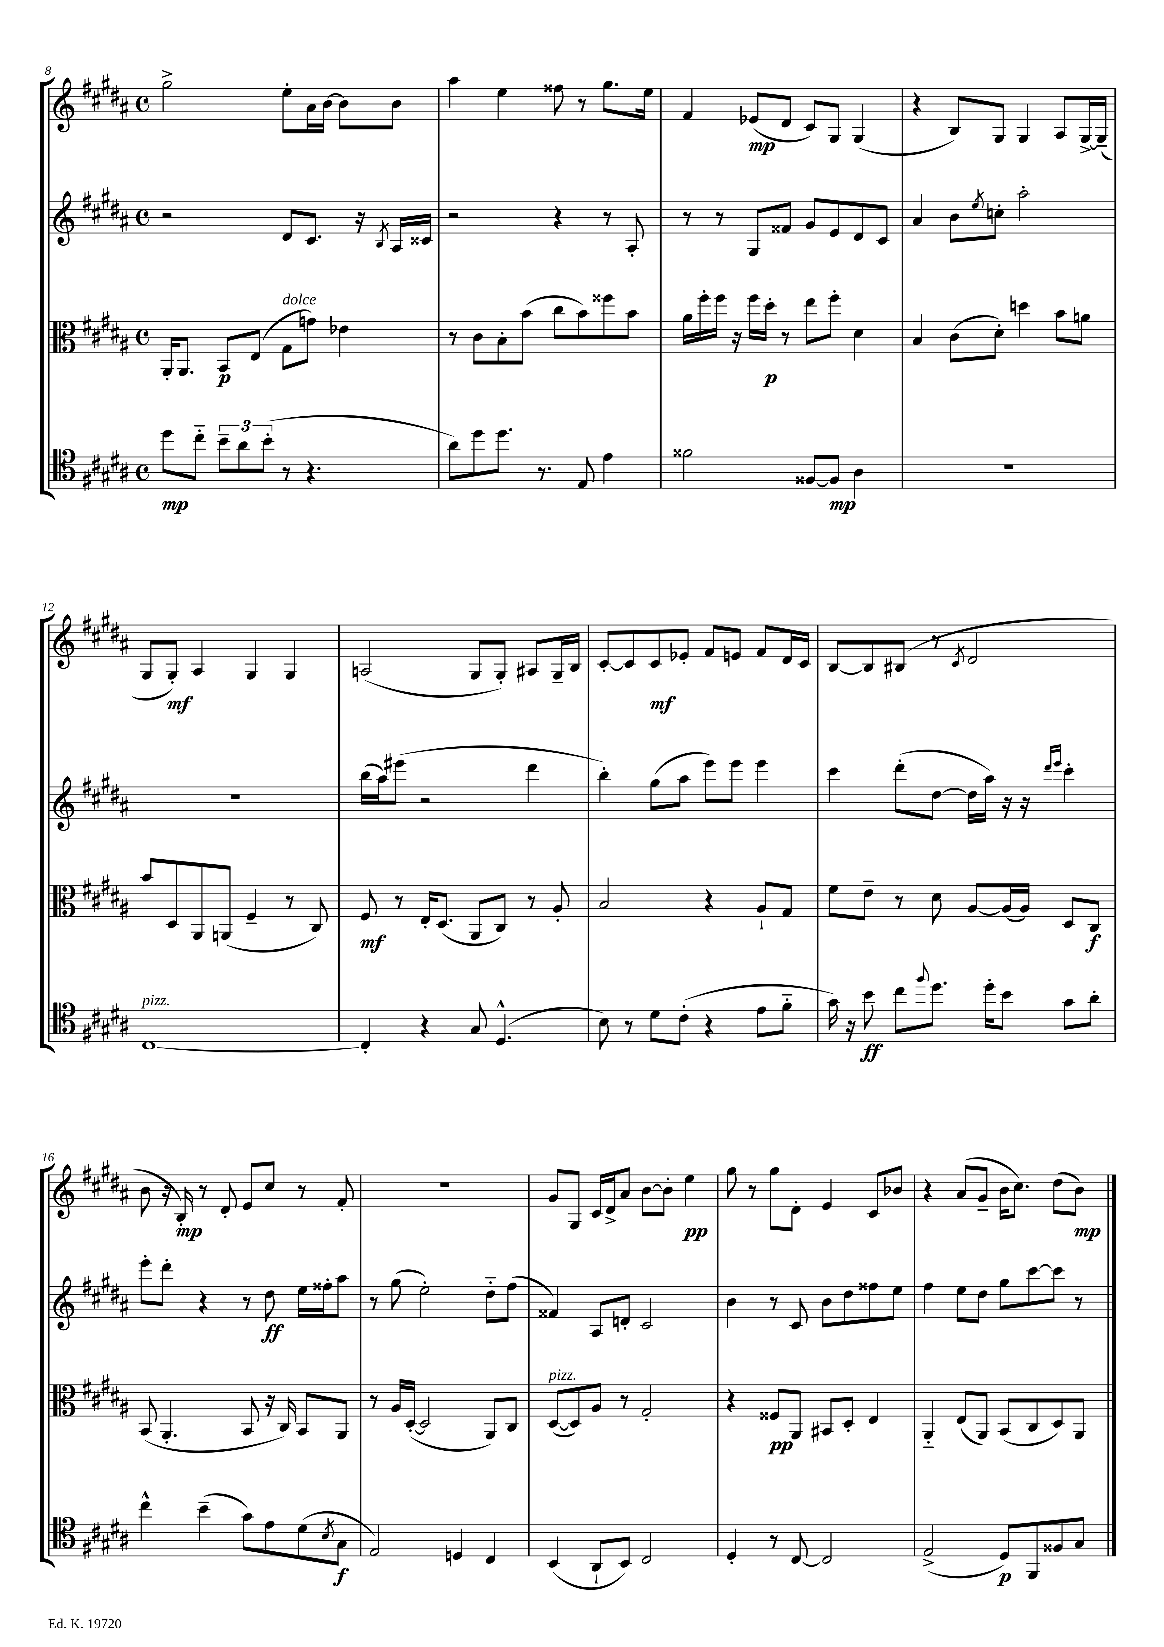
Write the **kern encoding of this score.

**kern	**kern	**kern	**kern
*staff4	*staff3	*staff2	*staff1
*clefC4	*clefC3	*clefG2	*clefG2
*k[f#c#g#d#a#]	*k[f#c#g#d#a#]	*k[f#c#g#d#a#]	*k[f#c#g#d#a#]
*M4/4	*M4/4	*M4/4	*M4/4
*met(c)	*met(c)	*met(c)	*met(c)
8dd#	16AA#'	2r	2gg#^
.	8.AA#	.	.
8cc#'~	.	.	.
12b~	8BB	.	.
12a#	.	.	.
.	(8E	.	.
(12b'	.	.	.
8r	8G#	8d#	8ee'
4.r	8g)	8.c#	16a#
.	.	.	[16b
.	4e-	.	8b]
.	.	16r	.
.	.	8qB	.
.	.	16A#	8b
.	.	16c##	.
=	=	=	=
8a#)	8r	2r	4aa#
8dd#	8c#	.	.
8.dd#	8B'	.	4ee
.	(8b	.	.
8.r	.	.	.
.	8cc#	4r	8ff##
8E	8b)	.	8r
4e	8ff##	8r	8.gg#
.	8b	8A#'	.
.	.	.	16ee
=	=	=	=
2f##	16a#	8r	4f#
.	16ff#'	.	.
.	16ff#	8r	.
.	16r	.	.
.	16ff#	8G#	(8e-
.	16dd#'	.	.
.	8r	8f##	8d#
[8F##	8ee	8g#	8c#)
8F##]	8ff#'	8e	8G#
4A#	4d#	8d#	(4G#
.	.	8c#	.
=	=	=	=
1r	4B	4a#	4r
.	(8c#	8b	8B)
.	.	8qee	.
.	8d#')	8cc'	8G#
.	4dd	2aa#'	4G#
.	8b	.	8A#
.	8a	.	[16G#^
.	.	.	(16G#~]
=	=	=	=
[1C#	8b	1r	8G#
.	8D#	.	8G#')
.	8AA#	.	4A#
.	(8AA	.	.
.	4F#~	.	4G#
.	8r	.	4G#
.	8C#)	.	.
=	=	=	=
4C#']	8F#	(16bb	(2A
.	.	16aa#)	.
.	8r	(8eee#	.
4r	16E'	2r	.
.	(8.D#	.	.
8G#	8AA#	.	8G#
(4.D#^^	8C#)	.	8G#')
.	8r	4ddd#	8A#
.	8A#'	.	16G#~
.	.	.	16B
=	=	=	=
8B)	2B	4bb')	[8c#'
8r	.	.	8c#]
8d#	.	(8gg#	8c#
(8c#'	.	8aa#	8e-'
4r	4r	8eee)	8f#
.	.	8eee	8e
8e	8A#`	4eee	8f#
8f#'~	8G#	.	16d#
.	.	.	16c#
=	=	=	=
16g#)	8f#	4ccc#	[8B
16r	.	.	.
8b	8e~	.	8B]
8cc#	8r	(8ddd#'	(8B#
8qqff#	.	.	.
8.dd#	8d#	[8dd#	8r
.	.	.	8qc#
.	[8A#	16dd#]	2d#
16dd#'	.	16aa#)	.
8b	(16A#]	16r	.
.	16A#)	16r	.
.	.	16qqddd#	.
.	.	16qqeee	.
8g#	8D#	4ccc#'	.
8a#'	8C#	.	.
=	=	=	=
4cc#^^	(8BB	8eee'	8b
.	4.AA#'	8ddd#'	16r
.	.	.	16B')
(4b~	.	4r	8r
.	.	.	8d#'
8g#)	8BB	8r	8e
8e	16r	8dd#	8cc#
.	16C#)	.	.
(8d#	8BB	16ee	8r
.	.	16ff##'	.
8qB	.	.	.
8G#	8AA#	8aa#	8f#'
=	=	=	=
2E)	8r	8r	1r
.	16A#	(8gg#	.
.	([16D#'	.	.
.	2D#]	2ee')	.
4D	.	.	.
4C#	8AA#)	8dd#'~	.
.	8C#	(8ff#	.
=	=	=	=
(4BB	([8D#	4f##)	8g#
.	8D#])	.	8G#
8AA#`	8A#	8A#	16c#
.	.	.	16d#^
8BB)	8r	8d'	8a#
2C#	2G#'	2c#	[8b
.	.	.	8b']
.	.	.	4ee
=	=	=	=
4D#'	4r	4b	8gg#
.	.	.	8r
8r	8F##	8r	8gg#
[8C#	8AA#	8c#	8d#'
2C#]	8BB#	8b	4e
.	8D#'	8dd#	.
.	4E	8ff##	8c#
.	.	8ee	8b-
=	=	=	=
(2E^	4AA#'~	4ff#	4r
.	(8E	8ee	(8a#
.	8AA#)	8dd#	8g#~
8D#)	(8BB	8gg#	16b
.	.	.	8.cc#)
8FF#	8C#	[8ccc#	.
8F##	8D#)	8ccc#]	(8dd#
8G#	8AA#	8r	8b)
==	==	==	==
*-	*-	*-	*-
